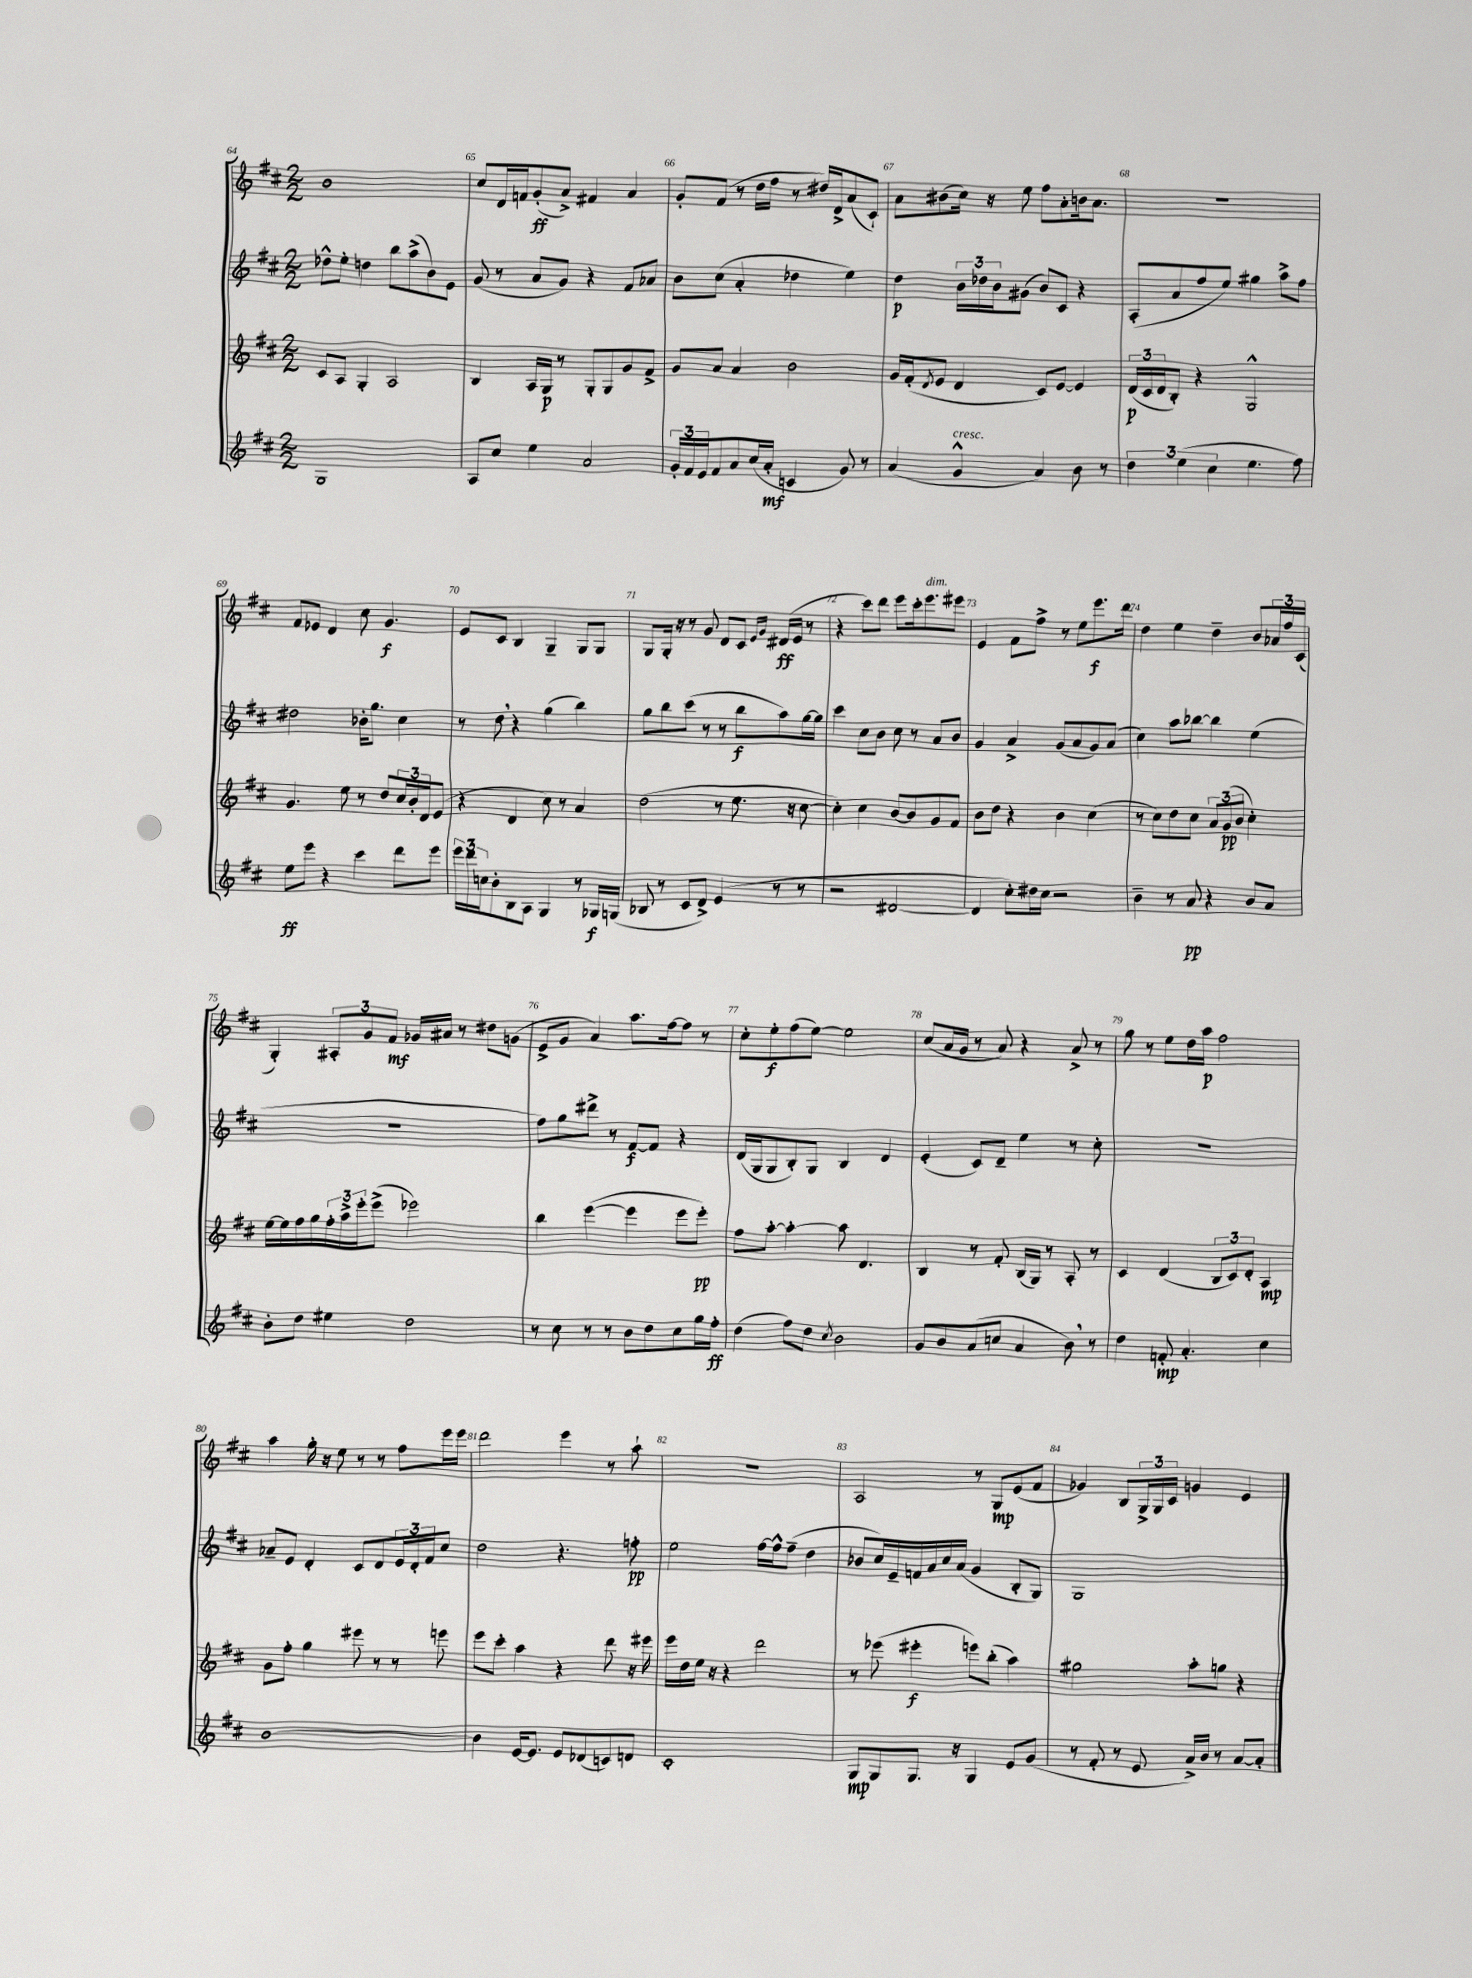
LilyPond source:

<<
\new StaffGroup <<
\new Staff = "s0" {
    \clef treble \key d \major \numericTimeSignature \time 2/2
    b'1 |
    cis''8 d'16 f'16 g'8-.\ff( a'8->) fis'4 a'4 |
    g'8-. fis'8( r8 d''16 fis''16 r8 dis''16) d'16-> a'8( cis'8-!) |
    a'8 bis'8( cis''16) r16 e''8 fis''8 a'8-. b'16 a'8. |
    r1 |
    fis'8 ees'8 d'4 cis''8 g'4.\f |
    e'8 cis'8 b4 g4-- g8 g8 |
    g8 g16-. r16 r8 g'8 d'8 cis'8 \grace { e'16 g'16 } dis'16\ff( e'16 r8 |
    r4 cis'''8) d'''8 e'''8 cis'''16-. e'''8.^\markup { \italic "dim." } eis'''8 |
    e'4 fis'8 fis''8-> r8 e''8 e'''8.\f d'''16 |
    d''4 e''4 d''4-- b'8 \tuplet 3/2 { aes'16 fis''16 cis'16( } |
    g4-.) \tuplet 3/2 { ais8-. g'8 fis'8\mf } ges'16 ais'16 r8 dis''8 g'8( |
    e'8-> g'8 a'4) a''8. fis''16~ fis''8 r8 |
    cis''8-. e''8-.\f fis''8( e''8~) e''2 |
    cis''8( a'16 g'16 r8 a'8) r4 a'8-> r8 |
    g''8 r8 e''8 d''16 a''16\p fis''2 |
    a''4 g''16-. r16 e''8 r8 r8 fis''8 e'''16 e'''16 |
    d'''2 e'''4 r8 a''8-! |
    r1 |
    a2 r8 g8\mp e'8( fis'8 |
    ges'4) b8 \tuplet 3/2 { g16-> g16 cis'16 } g'4 e'4 \bar "|." |
}
\new Staff = "s1" {
    \clef treble \key d \major \numericTimeSignature \time 2/2
    des''8-^ e''8-. d''4 b''8 a''8->( b'8) e'8 |
    g'8( r8 a'8 g'8) r4 fis'8 aes'8 |
    b'8 cis''8( a'4-. des''4 e''4) |
    d''4\p \tuplet 3/2 { b'16 des''16 b'16 } gis'8( b'8) cis'8 r4 |
    a8-.( a'8 fis''8 e''8) gis''4 a''8-> fis''8 |
    dis''2 bes'16-. g''8. cis''4 |
    r8 d''8 \breathe r4 g''4( b''4) |
    g''8 b''8 cis'''8( r8 r8 b''8\f a''8) g''16~ g''16 |
    cis'''4 cis''8 b'8 cis''8 r8 a'8 b'8 |
    g'4 a'4-> g'8( a'8 g'8) a'8( |
    cis''4) a''8 bes''8~ bes''4 e''4( |
    R1 |
    fis''8) g''8 dis'''8-> r8 fis'8~\f fis'8 r4 |
    d'16( g16 g8 b8-.) g8 b4 d'4 |
    e'4-.( cis'8) d'8-- e''4 r8 cis''8-. |
    r1 |
    aes'8-- e'8 d'4-. cis'8 d'8 \tuplet 3/2 { e'16 d'16-. fis'16 } cis''8 |
    d''2 r4. f''8-.\pp |
    e''2 fis''16~ fis''16-^ fis''8--( d''4 |
    bes'8 cis''16) e'16-- f'16 a'16 cis''16 a'16( g'4 b8-. g8) |
    g1 \bar "|." |
}
\new Staff = "s2" {
    \clef treble \key d \major \numericTimeSignature \time 2/2
    cis'8 a8 g4-. a2 |
    b4 a16 g16\p r8 g8-. g8 g'8 fis'8-> |
    g'8 a'8 a'4 b'2 |
    g'16 fis'16-.( \acciaccatura { d'8 } e'8 d'4 cis'8) e'8~ e'4 |
    \tuplet 3/2 { d'16\p( cis'16 d'16 } b8-.) r4 g2-^ |
    g'4. e''8 r8 d''8 \tuplet 3/2 { cis''16 b'16-. d'16 } e'8( |
    r4 d'4 cis''8) r8 a'4 |
    d''2( r8 e''8. r16 cis''8~ |
    cis''4-.) cis''4 b'8~ b'8 g'8 fis'8 |
    b'8 d''8 r4 b'4 cis''4( |
    r8 cis''8) d''8 cis''8 \tuplet 3/2 { a'8 g'8\pp( b'8 } cis''4-.) |
    e''16~ e''16 fis''16 g''16 \tuplet 3/2 { fis''16-. a''16-> e'''16-. } e'''8->( ees'''2) |
    b''4 e'''4~( e'''4 e'''8 e'''8-.\pp) |
    fis''8 a''8~-. a''4~-. a''8 d'4. |
    b4 r8 fis'8-. b16( g16) r8 a8-. r8 |
    cis'4 d'4( \tuplet 3/2 { b8 cis'8) d'8-. } a4\mp |
    g'8 fis''8-. g''4 eis'''8 r8 r8 e'''8 |
    e'''8 cis'''8-. a''4 r4 d'''8 r16 eis'''16 |
    e'''16 d''16 e''16 r16 r4 d'''2 |
    r8 ees'''8( eis'''4-.\f e'''8) b''8-.( a''4) |
    gis''2 a''8-. g''8 r4 \bar "|." |
}
\new Staff = "s3" {
    \clef treble \key d \major \numericTimeSignature \time 2/2
    g1 |
    a8 cis''8 e''4 a'2 |
    \tuplet 3/2 { g'16-. fis'16 e'16 } fis'8 a'8 cis''16( a'16-.\mf c'4 g'8) r8 |
    a'4( g'4-^^\markup { \italic "cresc." } a'4) b'8 r8 |
    \tuplet 3/2 { d''4 e''4( cis''4 } e''4. fis''8) |
    e''8\ff e'''8 r4 cis'''4 d'''8 e'''8 |
    \tuplet 3/2 { e'''16 d'''16 c''16 } b'8-. b8 a8 g4 r8 ges16\f g16( |
    bes8 r8 cis'8 d'8->) e'4( r8 r8 |
    r2 dis'2~ |
    dis'4 cis''8-.) dis''16 cis''16 r2 |
    b'4-- r8 a'8\pp r4 b'8 a'8 |
    b'8-. d''8 eis''4 d''2 |
    r8 cis''8 r8 r8 b'8 d''8 cis''8 g''16 fis''16-.\ff |
    d''4( fis''8) d''8 \acciaccatura { cis''8 } b'2 |
    g'8 b'8 a'8( c''8 a'4 b'8) \breathe r8 |
    d''4 f'8-.\mp a'4.-. cis''4 |
    b'1~ |
    b'4 e'16~ e'8. e'8 des'8( c'8) d'8 |
    cis'1-. |
    g8\mp g8 g8. r16 g4 e'8 g'8( |
    r8 fis'8-. r8 e'8 a'16->) b'16 r8 a'8~ a'8-. \bar "|." |
}
>>
>>
\layout { \context { \Score currentBarNumber = #64 \override BarNumber.break-visibility = ##(#f #t #t) barNumberVisibility = #all-bar-numbers-visible } }
